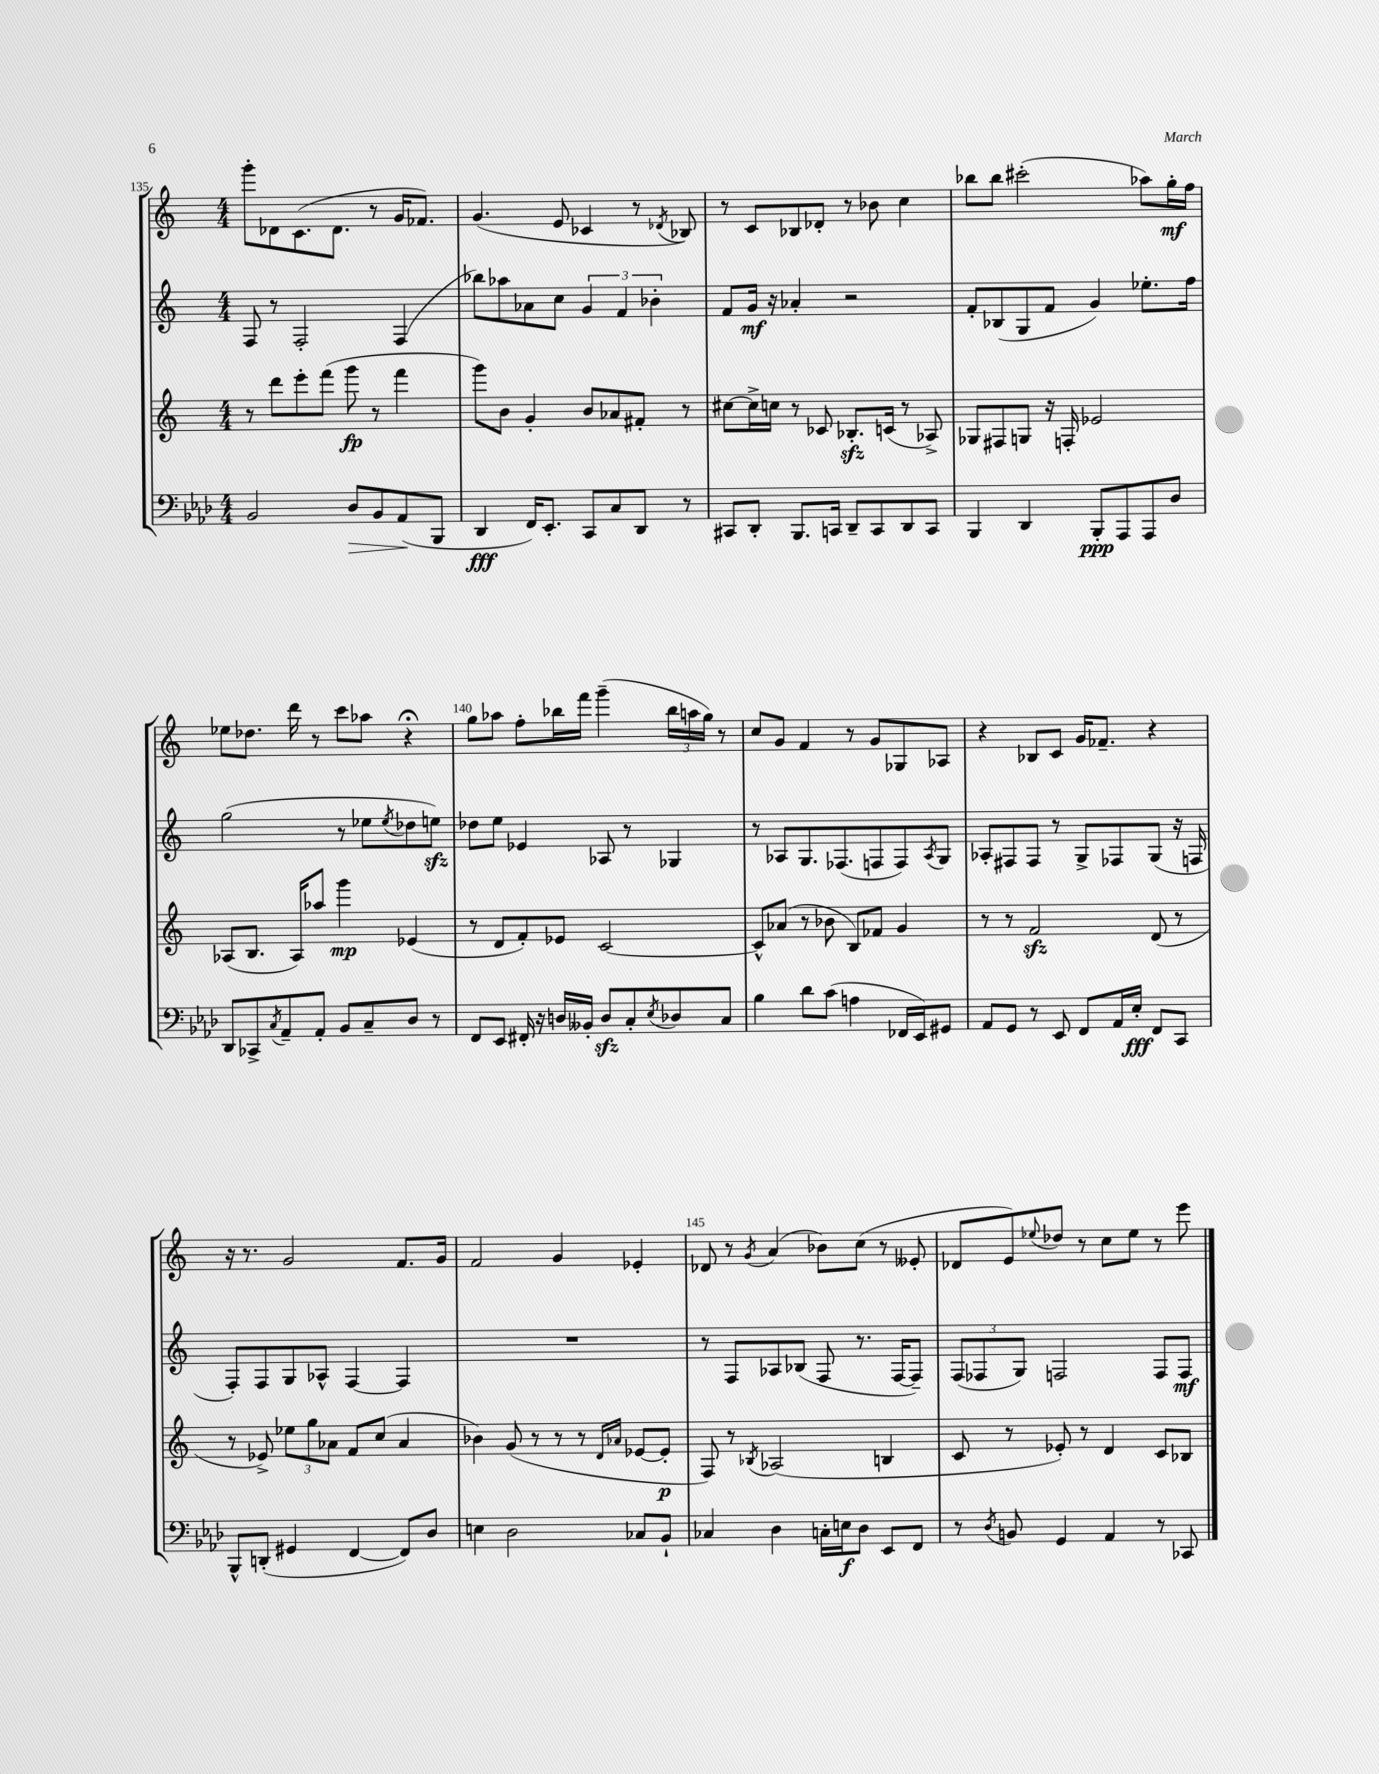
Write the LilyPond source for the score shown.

<<
\new StaffGroup <<
\new Staff = "s0" {
    \clef treble \key c \major \numericTimeSignature \time 4/4
    g'''8-. des'8 c'8.( des'8. r8 g'16 fes'8.) |
    g'4.( e'8 ces'4 r8 \acciaccatura { des'8 } bes8) |
    r8 c'8 bes8 des'8-. r8 bes'8 c''4 |
    bes''8 bes''8 cis'''2-.( aes''8) g''16-.\mf f''16 |
    ees''8 des''8. d'''16 r8 c'''8 aes''8 r4\fermata |
    g''8 aes''8 f''8-. bes''16 f'''16 g'''4--( \tuplet 3/2 { bes''16 a''16 g''16) } r8 |
    c''8 g'8 f'4 r8 g'8 ges8 aes8 |
    r4 bes8 c'8 g'16 fes'8.-- r4 |
    r16 r8. g'2 f'8. g'16 |
    f'2 g'4 ees'4-. |
    des'8 r8 \acciaccatura { g'8 } a'4( bes'8) c''8( r8 eeses'8-. |
    des'8 e'8) \appoggiatura { ees''8 } des''8 r8 c''8 ees''8 r8 e'''8 \bar "|." |
}
\new Staff = "s1" {
    \clef treble \key c \major \numericTimeSignature \time 4/4
    f8 r8 f2-. f4( |
    bes''8) aes''8 aes'8 c''8 \tuplet 3/2 { g'4 f'4 bes'4-. } |
    f'8 g'16\mf r16 aes'4-. r2 |
    f'8-. bes8( g8 f'8 g'4) ees''8.-. f''16 |
    g''2( r8 ees''8 \acciaccatura { ees''8 } des''8 e''8\sfz) |
    des''8 e''8 ees'4 aes8 r8 ges4 |
    r8 aes8 g8. fes8.( f8 f8) \acciaccatura { aes8 } g8 |
    aes8-. fis8 fis8 r8 g8-> fes8 g8( r16 f16 |
    f8-.) f8 g8 aes8-^ f4~ f4 |
    R1 |
    r8 f8 aes8 bes8( f8 r8. f16~ f8--) |
    \tuplet 3/2 { f8( fes8 g8) } f2 f8 f8\mf \bar "|." |
}
\new Staff = "s2" {
    \clef treble \key c \major \numericTimeSignature \time 4/4
    r8 d'''8 e'''8-. f'''8( g'''8\fp r8 f'''4 |
    g'''8) b'8 g'4-. b'8 aes'8 fis'8-. r8 |
    cis''8~ cis''16-> c''16 r8 ces'8 bes8.-.\sfz c'16( r8 aes8->) |
    ges8 fis8 g8 r16 f16-. ees'2 |
    aes8( b8. aes16) aes''8 g'''4\mp ees'4( |
    r8 d'8 f'8-.) ees'8 c'2~ |
    c'8-^ aes'8( r8 bes'8 b8) fes'8 g'4 |
    r8 r8 f'2\sfz d'8( r8 |
    r8 ees'8->) \tuplet 3/2 { ees''8 g''8 aes'8 } f'8 c''8( aes'4 |
    bes'4) g'8( r8 r8 r8 \grace { d'16 aes'16 } ees'8~ ees'8-.\p |
    f8) r8 \acciaccatura { bes8 } aes2( b4 |
    c'8 r8 ees'8-.) r8 d'4 c'8 bes8 \bar "|." |
}
\new Staff = "s3" {
    \clef bass \key aes \major \numericTimeSignature \time 4/4
    bes,2 des8\> bes,8 aes,8\!( bes,,8 |
    des,4\fff f,16) ees,8.-. c,8 c8 des,8 r8 |
    cis,8 des,8-. bes,,8. c,16 des,8-- c,8 des,8 c,8 |
    bes,,4 des,4 bes,,8-.\ppp aes,,8 aes,,8 des8 |
    des,8 ces,8-> \acciaccatura { c8 } aes,8-- aes,8-. bes,8 c8-- des8 r8 |
    f,8 ees,8 fis,16-. r16 d16 beses,16-. d8\sfz c8-. \acciaccatura { ees8 } des8 c8 |
    bes4 des'8 c'8( a4 fes,16 ees,16) gis,8 |
    aes,8 g,8 r8 ees,8 f,8 aes,16 ees16-.\fff f,8 c,8 |
    bes,,8-^ d,8-.( gis,4 f,4~ f,8) des8 |
    e4 des2 ces8 bes,8-! |
    ces4 des4 c16-. e16\f des8 ees,8 f,8 |
    r8 \acciaccatura { des8 } b,8 g,4 aes,4 r8 ces,8 \bar "|." |
}
>>
>>
\layout { \context { \Score currentBarNumber = #135 \override BarNumber.break-visibility = ##(#f #t #t) barNumberVisibility = #(every-nth-bar-number-visible 5) } }
